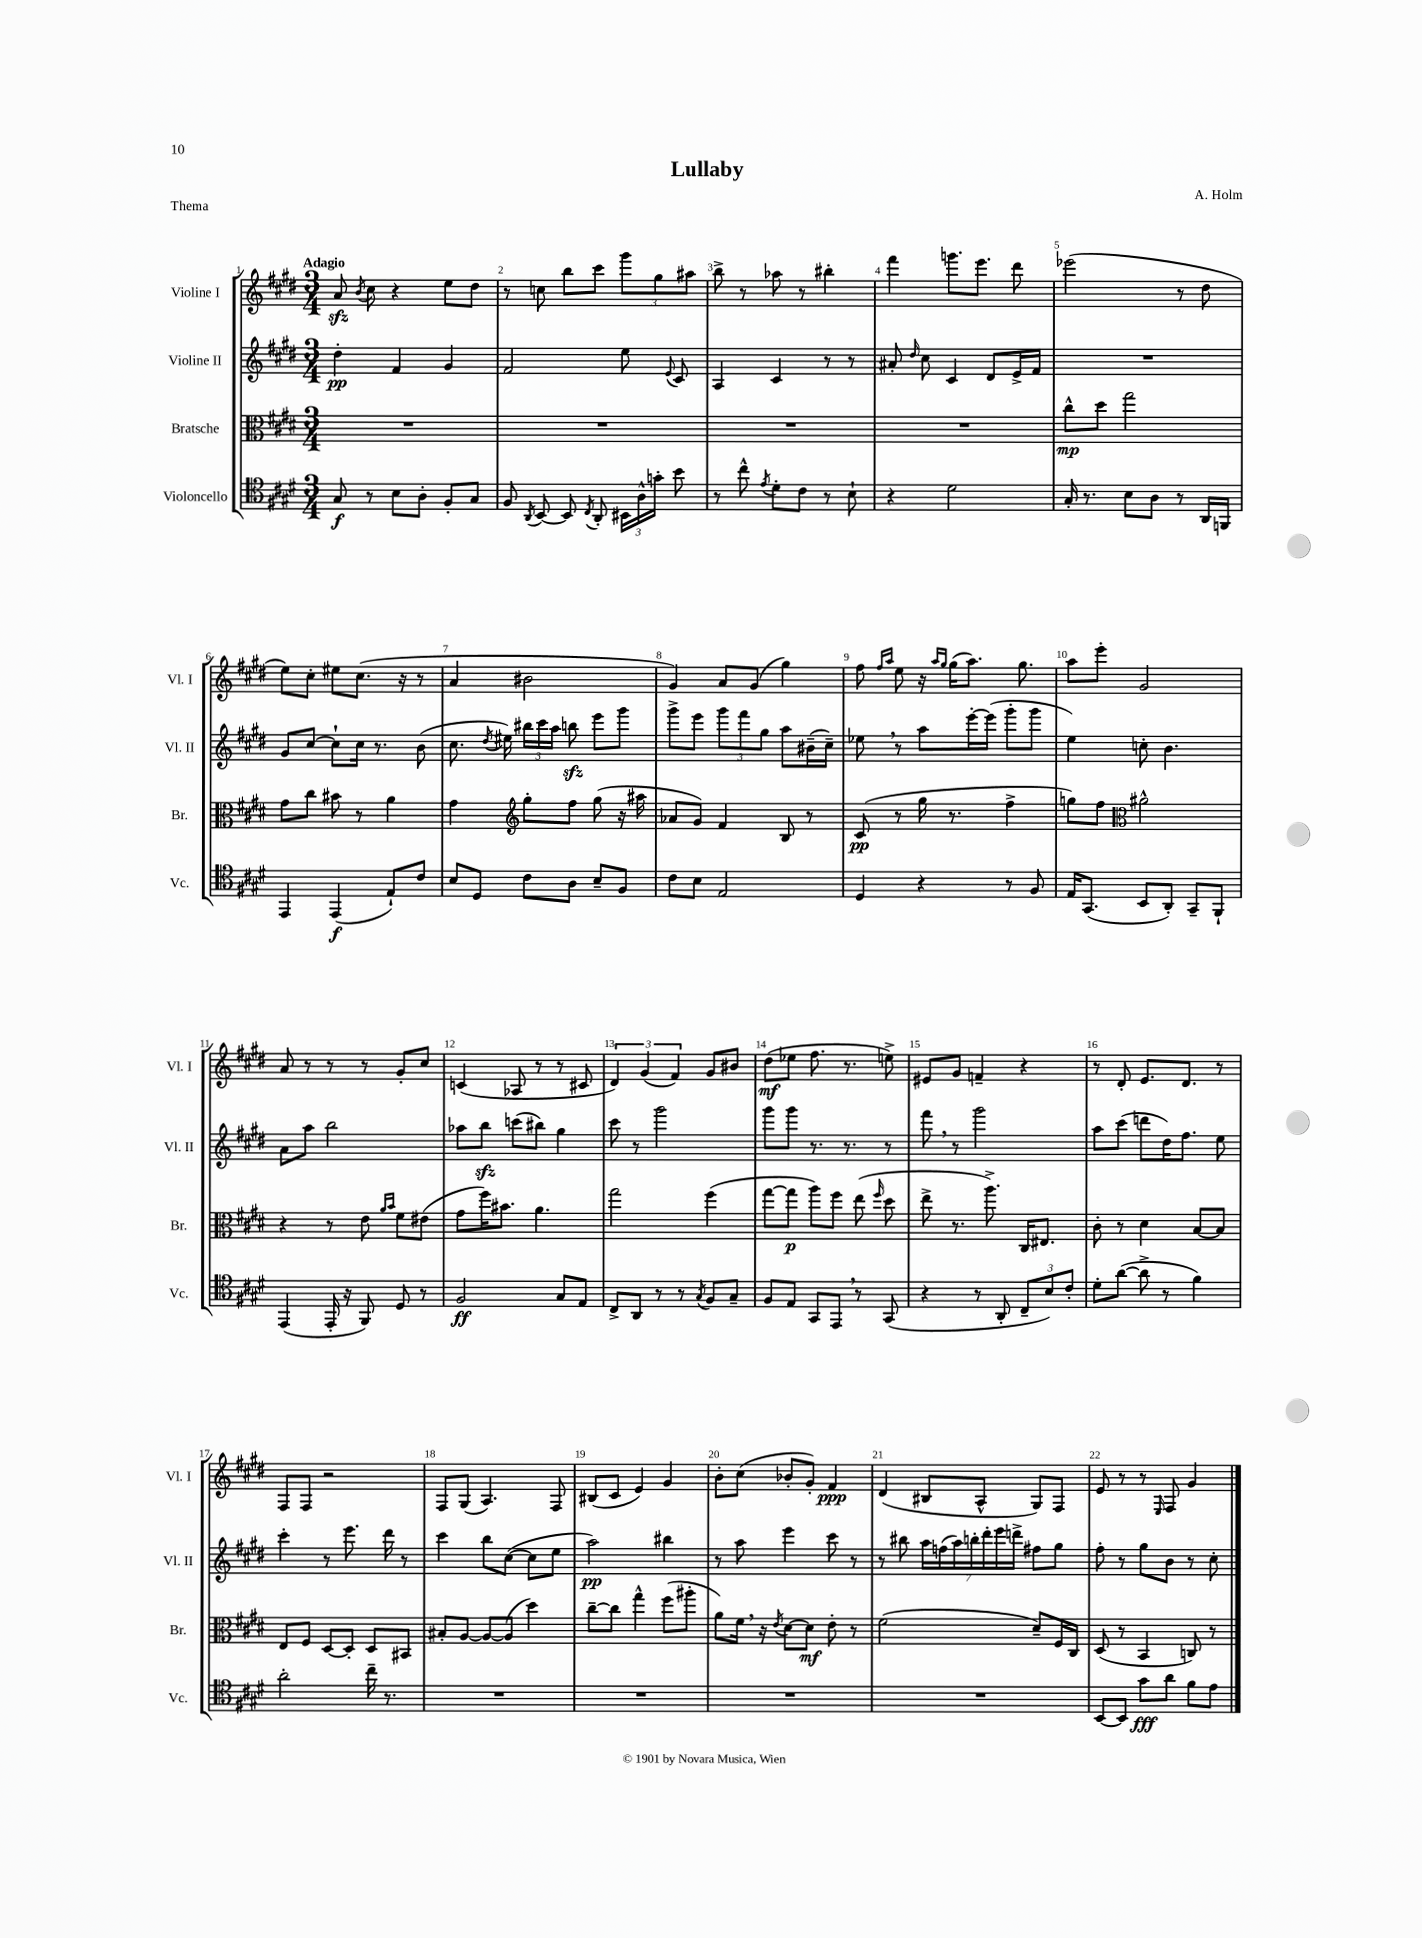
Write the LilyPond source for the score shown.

\header { title = "Lullaby" composer = "A. Holm" piece = "Thema" }
<<
\new StaffGroup <<
\new Staff = "s0" \with { instrumentName = "Violine I" shortInstrumentName = "Vl. I" } {
    \clef treble \key e \major \numericTimeSignature \time 3/4 \tempo "Adagio"
    \autoBeamOff a'8\sfz \acciaccatura { b'8 } cis''8 r4 e''8[ dis''8] |
    r8 c''8 b''8[ cis'''8] \tuplet 3/2 { gis'''8[ gis''8 ais''8] } |
    b''8-> r8 aes''8 r8 bis''4-. |
    fis'''4 g'''8.[ e'''8.] dis'''8 |
    ees'''2( r8 dis''8 |
    e''8[) cis''8]-. eis''8[ cis''8.]( r16 r8 |
    a'4 bis'2 |
    gis'4) a'8[ gis'8]( gis''4) |
    fis''8 \grace { fis''16[ a''16] } e''8 r16 \grace { a''16[ gis''16] } gis''16[( a''8.]) gis''8. |
    a''8[ e'''8]-. gis'2 |
    a'8 r8 r8 r8 gis'8[-. cis''8] |
    c'4( aes8 r8 r8 cis'8 |
    \tuplet 3/2 { dis'4) gis'4( fis'4) } gis'8[ bis'8] |
    dis''8[\mf( ees''8] fis''8. r8. e''8->) |
    eis'8[ gis'8] f'4-- r4 |
    r8 dis'8-. e'8.[ dis'8.] r8 |
    fis8[ fis8] r2 |
    fis8[ gis8]( a4.) fis8 |
    bis8[( cis'8] e'4) gis'4 |
    b'8[-. cis''8]( bes'8[-. gis'8]-.) fis'4\ppp |
    dis'4( bis8[ a8]-^ gis8[) fis8] |
    e'8 r8 r8 \grace { e16 } fis8 gis'4 \bar "|." |
}
\new Staff = "s1" \with { instrumentName = "Violine II" shortInstrumentName = "Vl. II" } {
    \clef treble \key e \major \numericTimeSignature \time 3/4
    \autoBeamOff dis''4-.\pp fis'4 gis'4 |
    fis'2 e''8 \appoggiatura { e'8 } cis'8 |
    a4 cis'4 r8 r8 |
    ais'8-. \grace { dis''16 } cis''8 cis'4 dis'8[ e'16-> fis'16] |
    R2. |
    gis'8[ cis''8]~ cis''8[-! cis''16] r8. b'8( |
    cis''8. \acciaccatura { dis''8 } eis''16) \tuplet 3/2 { bis''16[ cis'''16 a''16] } b''8\sfz e'''8[ gis'''8] |
    gis'''8[-> e'''8] \tuplet 3/2 { gis'''8[ fis'''8 gis''8] } a''8[ bis'16--( cis''16]--) |
    ees''8 \breathe r8 a''8[ e'''16~-. e'''16]( gis'''8[-. gis'''8] |
    e''4) c''8-. b'4. |
    a'8[ a''8] b''2 |
    aes''8[ b''8]\sfz c'''8[( bis''8]) gis''4 |
    cis'''8 r8 gis'''2 |
    gis'''8[ gis'''8] r8. r8. r8 |
    fis'''8 \breathe r8 gis'''2 |
    a''8[ cis'''8]( d'''8[ dis''16) fis''8.] e''8 |
    cis'''4-. r8 e'''8. dis'''16 r8 |
    cis'''4 b''8[ cis''8]~( cis''8[ e''8] |
    a''2\pp) bis''4 |
    r8 a''8 e'''4 cis'''8 r8 |
    r8 bis''8 \tuplet 7/4 { a''16[ f''16( a''16) b''16-. dis'''16-. e'''16 d'''16]-> } fis''8[ gis''8] |
    fis''8-. r8 gis''8[ b'8] r8 cis''8-. \bar "|." |
}
\new Staff = "s2" \with { instrumentName = "Bratsche" shortInstrumentName = "Br." } {
    \clef alto \key e \major \numericTimeSignature \time 3/4
    \autoBeamOff R2. |
    R2. |
    R2. |
    R2. |
    cis''8[-^\mp dis''8] gis''2 |
    gis'8[ cis''8] bis'8 r8 a'4 |
    gis'4 \clef treble gis''8[-. fis''8] gis''8( r16 ais''16 |
    aes'8[ gis'8]) fis'4 b8 r8 |
    cis'8\pp( r8 gis''16 r8. fis''4-> |
    g''8[) fis''8] \clef alto ais'2-^ |
    r4 r8 e'8 \grace { a'16[ b'16] } fis'8[ eis'8]( |
    gis'8[ fis''16) bis'8.] a'4. |
    gis''2 fis''4( |
    gis''8[~ gis''8]\p a''8[) fis''8] e''8( \grace { fis''16 } dis''8 |
    e''8-> r8. a''8.->) cis16[ eis8.] |
    cis'8-. r8 dis'4 b8[~ b8] |
    e8[ fis8] dis8[~ dis8]-. dis8[ bis,8] |
    bis8[-. a8]~ a8[~ a8]( dis''4) |
    cis''8[~-- cis''8] gis''4-^ fis''8[( ais''8]-. |
    a'8[) fis'16] \breathe r16 \acciaccatura { e'8 } dis'8[~ dis'8]\mf e'8-. r8 |
    fis'2( dis'8[--) fis16 cis16] |
    dis8( r8 b,4 c8) r8 \bar "|." |
}
\new Staff = "s3" \with { instrumentName = "Violoncello" shortInstrumentName = "Vc." } {
    \clef tenor \key e \major \numericTimeSignature \time 3/4
    \autoBeamOff gis8\f r8 b8[ a8]-. fis8[-. gis8] |
    fis8 \acciaccatura { a,8 } b,8~ b,8 \acciaccatura { cis8 } a,8-. \tuplet 3/2 { bis,16[ a16-^ g'16]-. } b'8 |
    r8 cis''8-^ \acciaccatura { e'8 } dis'8[-. cis'8] r8 b8-! |
    r4 dis'2 |
    gis16-. r8. b8[ a8] r8 a,16[ f,16] |
    e,4 e,4\f( e8[-!) cis'8] |
    b8[ dis8] cis'8[ a8] b8[-- fis8] |
    cis'8[ b8] e2 |
    dis4 r4 r8 fis8 |
    e16[ gis,8.]( b,8[ a,8]-.) gis,8[-- fis,8]-! |
    e,4( e,16-. r16 fis,8) dis8 r8 |
    fis2\ff gis8[ e8] |
    cis8[-> a,8] r8 r8 \acciaccatura { gis8 } fis8[ gis8]-- |
    fis8[ e8] gis,8[ e,8] \breathe r8 gis,8( |
    r4 r8 a,8-. \tuplet 3/2 { cis8[-- b8) cis'8]-. } |
    dis'8[-. a'8]~( a'8-> r8 fis'4) |
    a'2-. cis''16-- r8. |
    R2. |
    R2. |
    R2. |
    R2. |
    b,8[~ b,8] gis'8[\fff a'8] fis'8[ e'8] \bar "|." |
}
>>
>>
\layout { \context { \Score \override BarNumber.break-visibility = ##(#f #t #t) barNumberVisibility = #all-bar-numbers-visible } }
